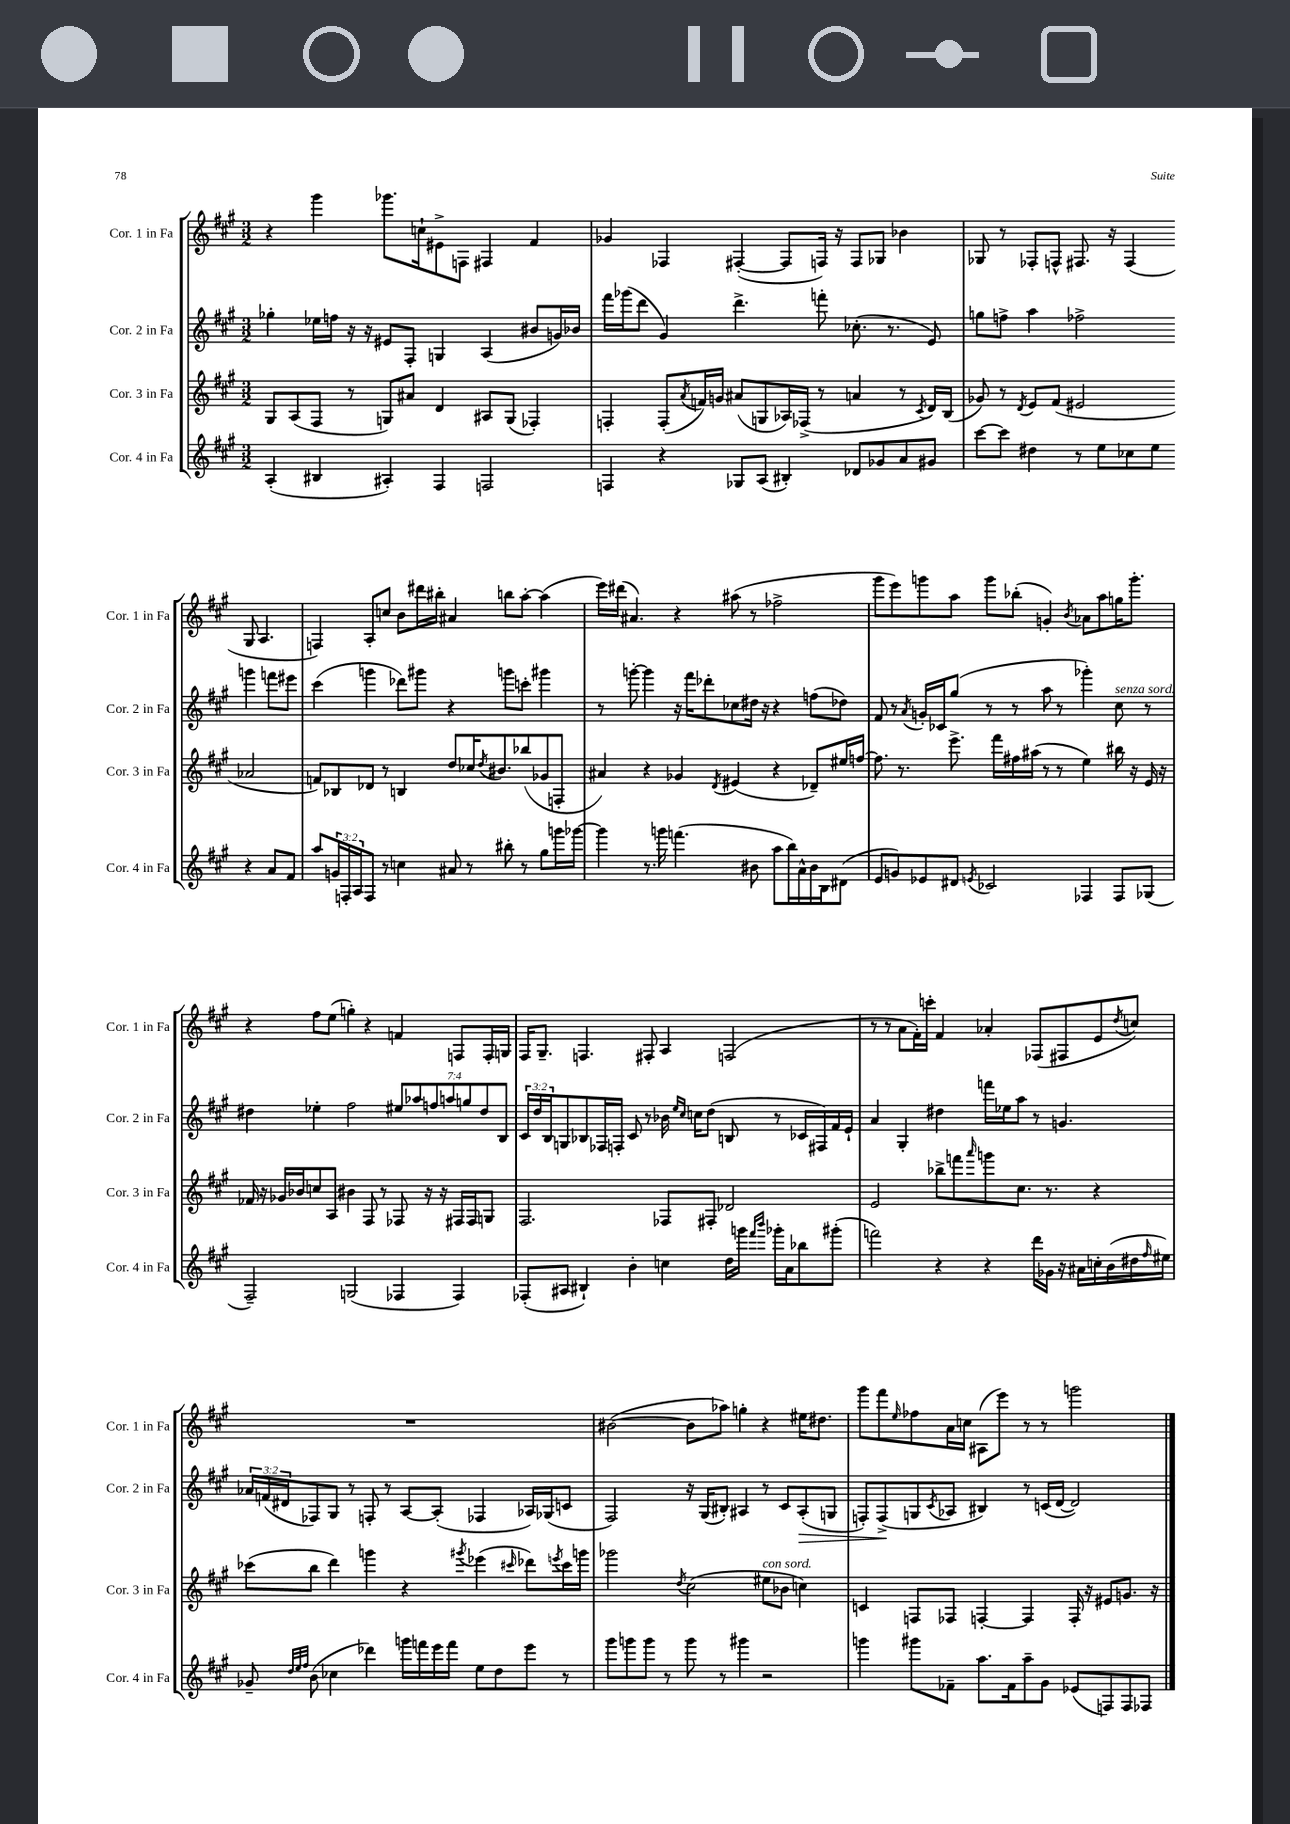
<<
\new StaffGroup <<
\new Staff = "s0" \with { instrumentName = "Cor. 1 in Fa" shortInstrumentName = "Cor. 1 in Fa" } {
    \clef treble \key a \major \numericTimeSignature \time 3/2
    r4 gis'''4 ges'''8. c''16-! eis'8-> f8 fis4 fis'4 |
    ges'4 fes4 fis4~-.( fis8 f16) r16 f8 ges8 bes'4 |
    ges8 r8 fes8-. f8-^ fis8. r16 fis4( ges8 a4. |
    f4) a8-. c''8 b'8 dis'''16 bis''16-. ais'4 b''8 a''8~-. a''4( |
    e'''16) dis'''16( ais'4.) r4 ais''8( r8 fes''2-> |
    gis'''8 e'''8) g'''8 a''8 g'''8 bes''8-.( g'4-.) \acciaccatura { b'8 } aes'8 a''8 g''16 g'''8.-. |
    r4 fis''8 e''8( g''4-.) r4 f'4 f8 f16-. g16 |
    fis16 gis8.-- f4. fis8-. a4 f2( |
    r8 r8 a'8 fis'16-.) c'''16-. fis'4 aes'4-. fes8( fis8 e'8 \acciaccatura { d''8 } c''8) |
    R1. |
    bis'2~( bis'8 aes''8) g''4-. r4 eis''16 dis''8. |
    gis'''8 fis'''8 \grace { e''16 } fes''8 a'16 c''16 ais8( e'''8) r8 r8 g'''2 \bar "|." |
}
\new Staff = "s1" \with { instrumentName = "Cor. 2 in Fa" shortInstrumentName = "Cor. 2 in Fa" } {
    \clef treble \key a \major \numericTimeSignature \time 3/2 \override Staff.TupletNumber.text = #tuplet-number::calc-fraction-text
    ges''4-. ees''16 f''16 r16 r16 eis'8 fis8-. g4 a4( bis'8 g'16) bes'16 |
    fis'''16 ges'''16( d'''8 gis'4) d'''4.-> f'''8-. ces''8.-.( r8. e'8) |
    g''8 f''8-> a''4 fes''2-> g'''4 f'''8 eis'''8 |
    cis'''4( g'''4 des'''8) gis'''8 r4 g'''8 c'''8-. gis'''4 |
    r8 g'''8~-. g'''4 r16 fis'''16 des'''8-. ces''8 dis''16 r16 r4 f''8( des''8) |
    fis'8 r8 \acciaccatura { a'8 } g'16-. ces'16 gis''8( r8 r8 a''8 r8 ges'''4-.) cis''8^\markup { \italic "senza sord." } r8 |
    dis''4 ees''4-. fis''2 \tuplet 7/4 { eis''8 aes''8 f''8 a''8 g''8 dis''8 b8 } |
    \tuplet 3/2 { cis'16 d''16 b16 } g8 bes8 fes16 f16-. cis'8 r8 bes'16 \grace { e''16 cis''16 } c''16 d''8( b8 r8 ces'16 fis16) fis'16 e'16-! |
    a'4 gis4-. dis''4 f'''16 ees''16 a''8 r8 g'4. |
    \tuplet 3/2 { aes'16 f'16( dis'16 } fes8) gis8 r8 f8-. r8 a8~ a8-.( fes4 aes16) ges16( c'8 |
    fis2) r16 gis16( bis8-.) ais4 r8 cis'8 ais8-.\>( g8 |
    f8-.) f8->\!( g8 \acciaccatura { cis'8 } aes8 bis4) r8 c'16( d'16~ d'2) \bar "|." |
}
\new Staff = "s2" \with { instrumentName = "Cor. 3 in Fa" shortInstrumentName = "Cor. 3 in Fa" } {
    \clef treble \key a \major \numericTimeSignature \time 3/2
    gis8 a8( fis8 r8 g8) ais'8 d'4 ais8 g8( fes4-.) |
    f4-. f8-.( \acciaccatura { a'8 } f'16) g'16 ais'8( g8 aes16) fes16->( r8 a'4 r8 \acciaccatura { cis'8 } d'16) b16( |
    ges'8) r8 \acciaccatura { d'8 } e'8 fis'8( eis'2 aes'2 |
    f'8) bes8 des'8 r8 b4 d''8 ces''16 \acciaccatura { d''8 } bis'8. bes''8( ges'8 f8-. |
    ais'4) r4 ges'4 \acciaccatura { d'8 } eis'4( r4 des'8--) eis''16 f''16~ |
    f''8. r8. e'''8.-> fis'''16 fis''16 ais''16( r8 r8 e''4) bis''16 r16 e'16 r16 |
    fes'16 r16 ges'16 bes'16 c''8 a8 bis'4 fis8 r8 fes8 r16 r16 fis16 fis16 g8 |
    fis2. fes8 fis8-. des'2 |
    e'2 bes''8-> f'''8 \grace { a'''16 } g'''8 cis''8. r8. r4 |
    ces'''8( b''8 d'''4) g'''4 r4 \acciaccatura { gis'''8 } ees'''4( \grace { cis'''16 } des'''8) \acciaccatura { e'''8 } cis'''16 g'''16 |
    ges'''2 \acciaccatura { d''8 } cis''2( eis''8^\markup { \italic "con sord." } bes'8 c''4) |
    c'4 f8 fes8 f4~-. f4 f16-. r16 eis'8 g'8. r16 \bar "|." |
}
\new Staff = "s3" \with { instrumentName = "Cor. 4 in Fa" shortInstrumentName = "Cor. 4 in Fa" } {
    \clef treble \key a \major \numericTimeSignature \time 3/2 \override Staff.TupletNumber.text = #tuplet-number::calc-fraction-text
    a4-.( bis4 ais4-.) fis4 f2 |
    f4 r4 ges8 a8( bis4-.) des'8 ges'8 a'8 gis'8 |
    cis'''8~ cis'''8 dis''4 r8 e''8 ces''8 e''8 r4 a'8 fis'8 |
    a''8 \tuplet 3/2 { g'16 f16-. a16 } f8 r8 c''4 ais'8 r8 bis''8-. r8 gis''8 g'''16 ges'''16~ |
    ges'''4 r8. g'''16 f'''4.( bis'8 a''8 b''16) a'16-^ bis'16 b16 dis'8( |
    e'8 g'8) ees'8 dis'8 \acciaccatura { e'8 } ces'2 fes4 fes8 ges8( |
    fis2--) g2( fes4 fes4) |
    fes8-.( ais8 bis4-!) b'4-. c''4 d''16 g'''16 \grace { fis'''16 b'''16 } ges'''16-. a'16 bes''8 gis'''8-.( |
    f'''2) r4 r4 d'''16 ges'16 r16 ais'16 c''16-. b'16( dis''16 \grace { fis''16 } eis''16) |
    ges'8-- \grace { d''32 e''32 fis''32 } b'8( ces''4 des'''4) g'''16 f'''16 e'''16 f'''16 e''8 d''8 e'''8 r8 |
    gis'''8 g'''8 g'''8 r8 g'''8 r8 gis'''4 r2 |
    g'''4 gis'''8 fes'8-- a''8. fes'16 a''8-- gis'8 ees'8( f8) f8 fes8 \bar "|." |
}
>>
>>
\layout { \context { \Score \remove "Bar_number_engraver" } }
